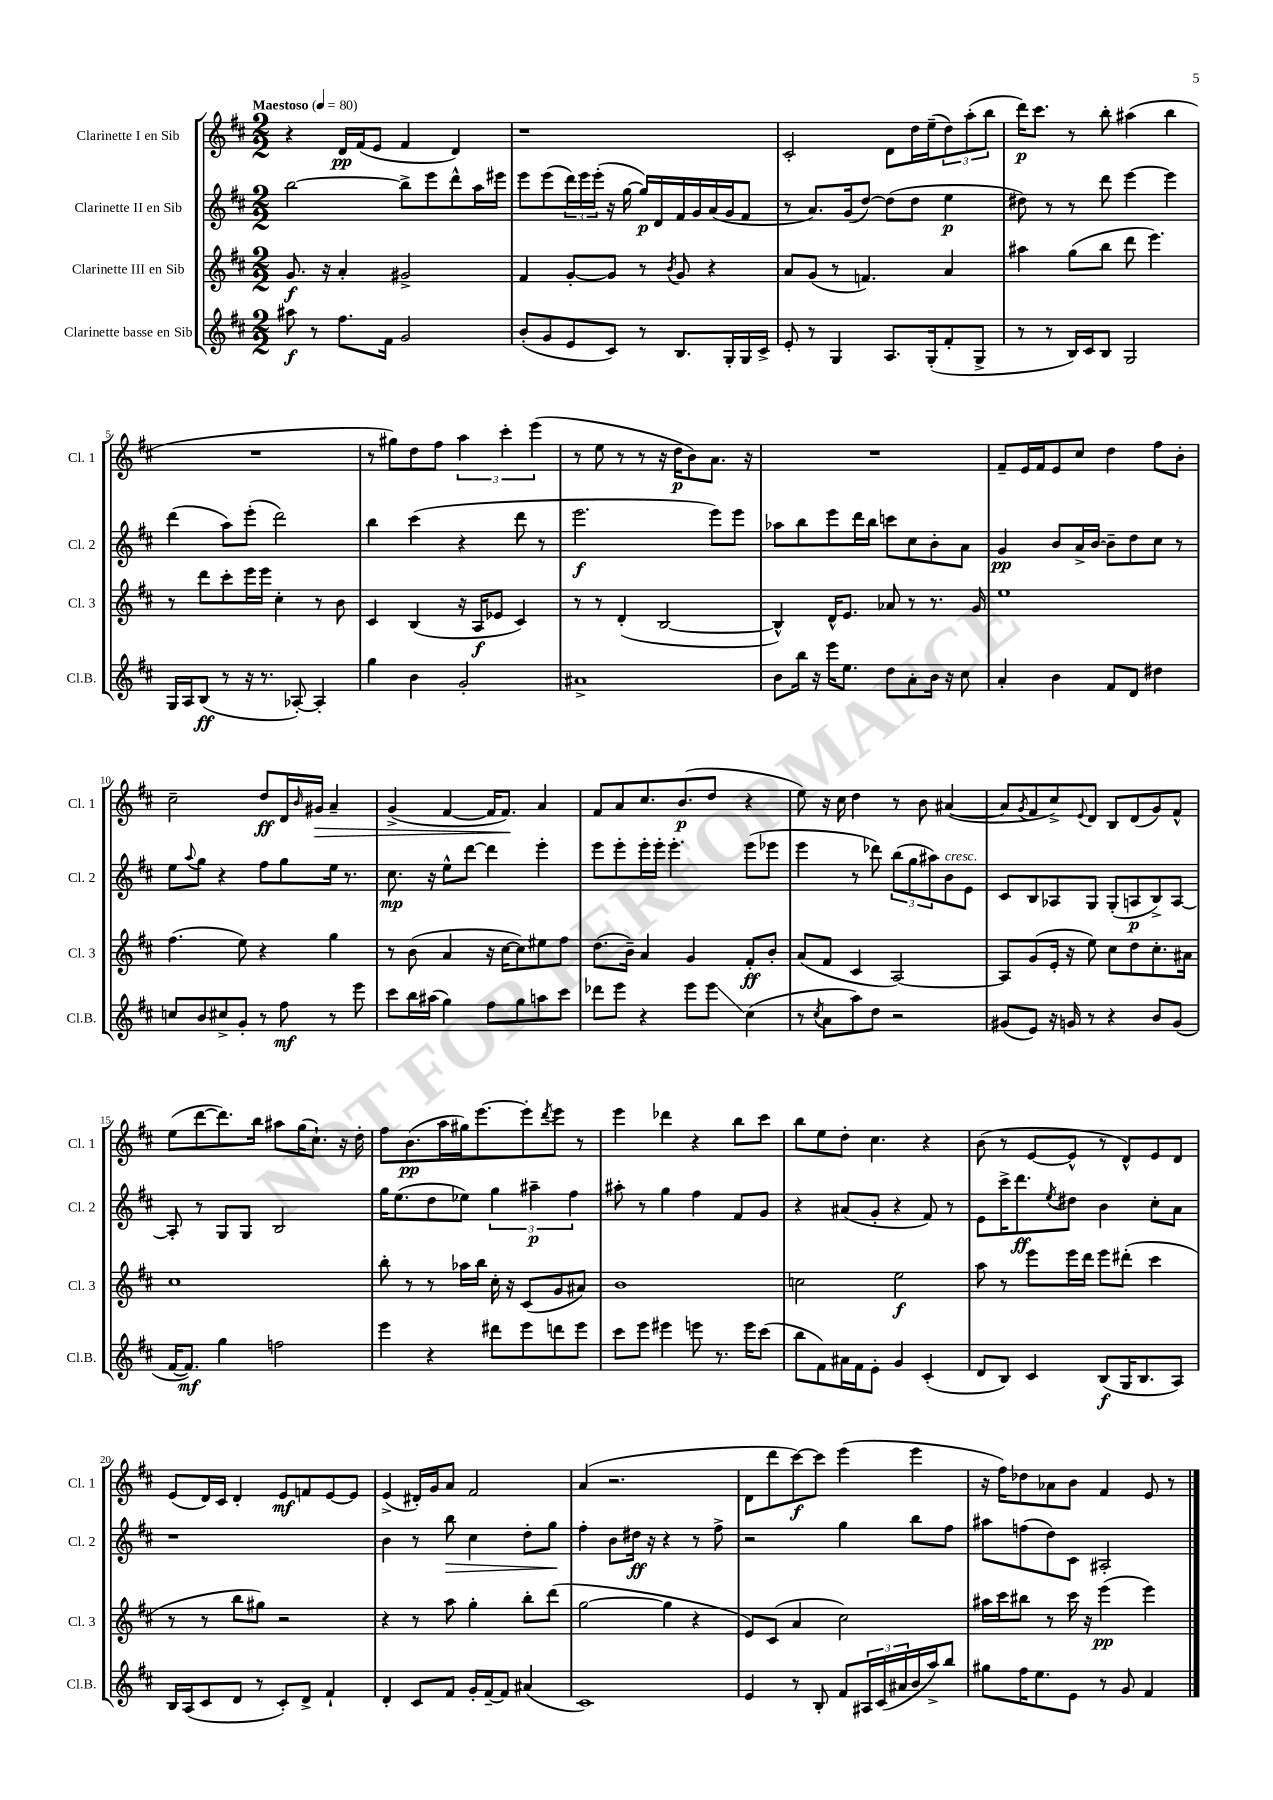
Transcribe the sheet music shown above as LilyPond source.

<<
\new StaffGroup <<
\new Staff = "s0" \with { instrumentName = "Clarinette I en Sib" shortInstrumentName = "Cl. 1" } {
    \clef treble \key d \major \numericTimeSignature \time 2/2 \tempo "Maestoso" 4 = 80
    r4 d'16\pp fis'16( e'8 fis'4 d'4) |
    r1 |
    cis'2-. d'8 d''16 e''16--( \tuplet 3/2 { d''8) a''8-.( b''8 } |
    d'''16\p) cis'''8. r8 b''8-. ais''4( b''4 |
    R1 |
    r8 gis''8) d''8 fis''8 \tuplet 3/2 { a''4 cis'''4-. e'''4( } |
    r8 e''8 r8 r8 r16 d''16\p b'8) a'8. r16 |
    R1 |
    fis'8-- e'16 fis'16 e'8 cis''8 d''4 fis''8 b'8-. |
    cis''2-- d''8\ff d'16 \grace { b'16 } gis'16\> a'4-- |
    g'4->( fis'4~ fis'16 fis'8.\!) a'4 |
    fis'8 a'8 cis''8. b'8.\p( d''8 r4 |
    e''8) r16 cis''16 d''4 r8 b'8 ais'4~( |
    ais'8 \acciaccatura { g'8 } fis'8 cis''8->) \appoggiatura { e'8 } d'8 b8 d'8( g'8) fis'8-^ |
    e''8( d'''8~ d'''8.) b''16 ais''8 g''16( cis''8.-!) r16 d''16-. |
    fis''8 b'8.\pp( a''16 gis''16) e'''8.~ e'''8-. \acciaccatura { d'''8 } e'''8 r8 |
    e'''4 des'''4 r4 b''8 cis'''8 |
    b''8 e''8 d''8-. cis''4. r4 |
    b'8( r8 e'8~ e'8-^ r8 d'8-^) e'8 d'8 |
    e'8( d'16) cis'16 d'4-. e'8\mf f'8 e'8~ e'8 |
    e'4->( dis'16-.) g'16 a'8 fis'2 |
    a'4( r2. |
    d'8 d'''8 cis'''8~\f) cis'''8 e'''4( e'''4 |
    r16 fis''16) des''8 aes'8 b'8 fis'4 e'8 r8 \bar "|." |
}
\new Staff = "s1" \with { instrumentName = "Clarinette II en Sib" shortInstrumentName = "Cl. 2" } {
    \clef treble \key d \major \numericTimeSignature \time 2/2
    b''2~ b''8-> e'''8 d'''8-^ a''16 eis'''16 |
    e'''8 e'''8( \tuplet 3/2 { d'''16) e'''16 e'''16-.( } r16 g''16~ g''16\p) d'16 fis'16 g'16 a'16( g'16 fis'8 |
    r8 a'8.) g'16( d''8~) d''8( d''8 e''4\p |
    dis''8) r8 r8 d'''8 e'''4~ e'''4 |
    d'''4( a''8) e'''8-.( d'''2) |
    b''4 cis'''4( r4 d'''8 r8 |
    e'''2.\f e'''8) e'''8 |
    aes''8 b''8 e'''8 d'''16 b''16 c'''8 cis''8 b'8-. a'8 |
    g'4\pp b'8 a'16-> b'16~ b'8-- d''8 cis''8 r8 |
    e''8 \appoggiatura { a''8 } g''8 r4 fis''8 g''8 e''16 r8. |
    cis''8.\mp r16 e''8-^ d'''8~ d'''4 e'''4-. |
    e'''8 e'''8-. e'''16-. e'''16-. e'''4.-. e'''8( ees'''8 |
    e'''4 r8 des'''8) \tuplet 3/2 { b''8( g''8 ais''8) } b'8^\markup { \italic "cresc." } e'8 |
    cis'8 b8 aes8 g8 g8-.( a8\p b8->) a8~ |
    a8-. r8 g8 g8 b2 |
    g''16 e''8.( d''8 ees''8) \tuplet 3/2 { g''4 ais''4--\p fis''4 } |
    ais''8-. r8 g''4 fis''4 fis'8 g'8 |
    r4 ais'8( g'8-. r4 fis'8) r8 |
    e'8 cis'''16-> d'''8.\ff \acciaccatura { e''8 } dis''8 b'4 cis''8-. a'8 |
    r1 |
    b'4 r8 b''8\> cis''4 d''8-. g''8\! |
    fis''4-. b'8 dis''16\ff r16 r4 r8 fis''8-> |
    r2 g''4 b''8 fis''8 |
    ais''8 f''8( d''8) cis'8 ais2-. \bar "|." |
}
\new Staff = "s2" \with { instrumentName = "Clarinette III en Sib" shortInstrumentName = "Cl. 3" } {
    \clef treble \key d \major \numericTimeSignature \time 2/2
    g'8.\f r16 a'4-. gis'2-> |
    fis'4 g'8~-. g'8 r8 \acciaccatura { b'8 } g'8 r4 |
    a'8 g'8( r8 f'4.) a'4 |
    ais''4 g''8( b''8 d'''8 e'''4.) |
    r8 d'''8 cis'''8-. e'''16 e'''16 cis''4-. r8 b'8 |
    cis'4 b4( r16 a16\f ees'8 cis'4) |
    r8 r8 d'4-.( b2~ |
    b4-^) d'16-^ e'8. aes'8 r8 r8. g'16 |
    e''1 |
    fis''4.( e''8) r4 g''4 |
    r8 b'8( a'4 r16 cis''16~ cis''8) eis''8 fis''8 |
    d''8.( b'16--) a'4 g'4 fis'8-.\ff b'8-. |
    a'8( fis'8 cis'4 a2~) |
    a8 g'8( e'16-. r16 e''8) cis''8 d''8 cis''8.-. ais'16 |
    cis''1 |
    b''8-. r8 r8 aes''16 b''16 cis''16-. r16 cis'8( g'8 ais'8) |
    b'1 |
    c''2 e''2\f |
    a''8 r8 e'''8 e'''16 d'''16 e'''8 dis'''8-.( cis'''4 |
    r8 r8 b''8 gis''8) r2 |
    r4 r8 a''8 g''4-. b''8-. d'''8( |
    g''2~ g''4 r4 |
    e'8) cis'8( a'4 cis''2) |
    ais''16 cis'''16 bis''8 r8 cis'''16 r16 e'''4\pp( e'''4) \bar "|." |
}
\new Staff = "s3" \with { instrumentName = "Clarinette basse en Sib" shortInstrumentName = "Cl.B." } {
    \clef treble \key d \major \numericTimeSignature \time 2/2
    ais''8\f r8 fis''8. fis'16 g'2 |
    b'8-.( g'8 e'8 cis'8) r8 b8. g16-. g16 cis'16-> |
    e'8-. r8 g4 a8. g16-.( fis'8-. g8-> |
    r8 r8 b16) cis'16 b8 g2 |
    g16 a16 b8\ff( r8 r16 r8. aes8~-.) aes4-. |
    g''4 b'4 g'2-. |
    ais'1-> |
    b'8 b''16 r16 e'''16 e''8. d''8 a'8-. b'16 r16 cis''8 |
    a'4-. b'4 fis'8 d'8 dis''4 |
    c''8 b'8 cis''8-> g'8-. r8 fis''8\mf r8 e'''8 |
    cis'''8 b''16 ais''16( g''4) fis''8 g''8 a''8 cis'''8 |
    des'''8 e'''8 r4 e'''8 e'''8\glissando cis''4( |
    r8 \acciaccatura { cis''8 } a'8 a''8) d''8 r2 |
    gis'8( e'8) r16 g'16 r8 r4 b'8 g'8( |
    fis'16~ fis'8.\mf) g''4 f''2 |
    e'''4 r4 dis'''8 e'''8 d'''8 e'''8 |
    cis'''8 e'''8 eis'''4 e'''8 r8. e'''16 cis'''8( |
    b''8 fis'8) ais'16 fis'16 e'8-. g'4 cis'4-.( |
    d'8 b8) cis'4 b8\f( g16 b8. a8) |
    b16 a16( cis'8 d'8 r8 cis'8-.) d'8-> fis'4-! |
    d'4-. cis'8 fis'8 g'16-. fis'16~-- fis'8 ais'4( |
    cis'1) |
    e'4 r8 b8-. fis'8 \tuplet 3/2 { ais16 cis'16( ais'16 } b'16 a''16->) b''8 |
    gis''8 fis''16 e''8. e'8 r8 g'8 fis'4 \bar "|." |
}
>>
>>
